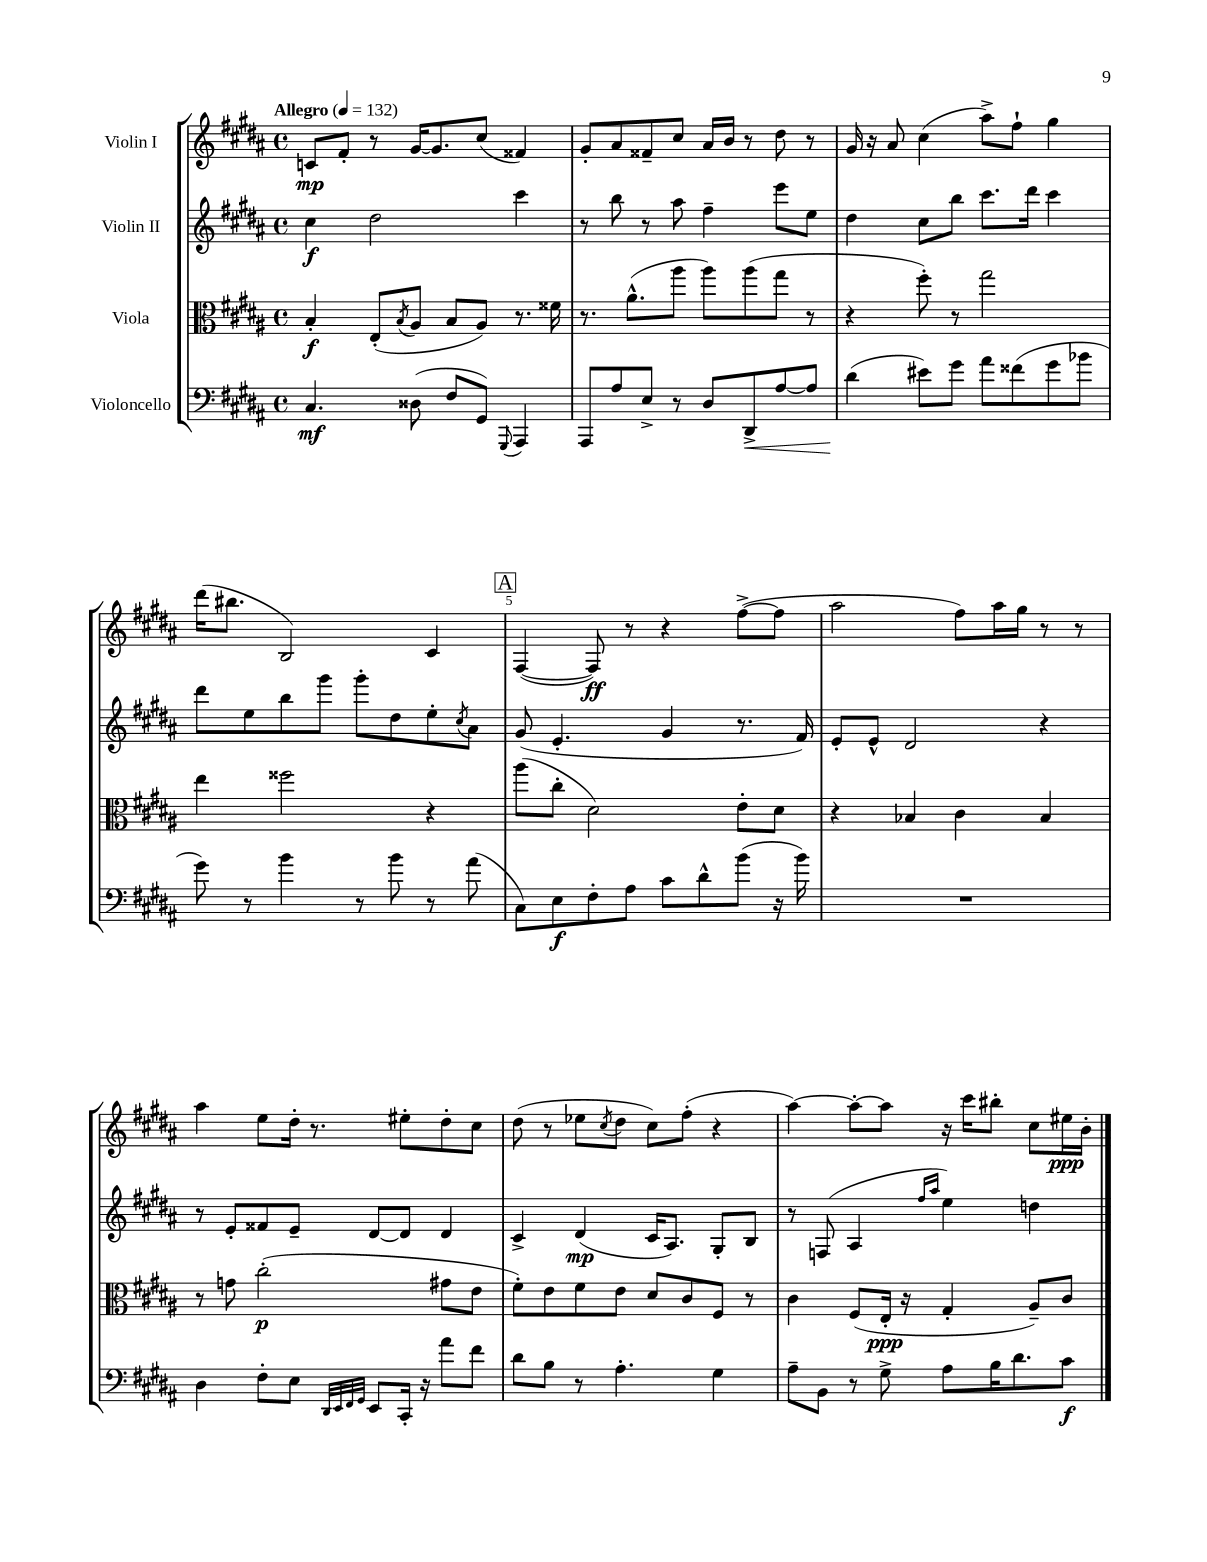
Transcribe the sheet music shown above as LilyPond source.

<<
\new StaffGroup <<
\new Staff = "s0" \with { instrumentName = "Violin I" } {
    \clef treble \key b \major \defaultTimeSignature \time 4/4 \tempo "Allegro" 4 = 132
    c'8\mp fis'8-. r8 gis'16~ gis'8. cis''8( fisis'4) |
    gis'8-. ais'8 fisis'8-- cis''8 ais'16 b'16 r8 dis''8 r8 |
    gis'16 r16 ais'8 cis''4( ais''8->) fis''8-! gis''4 |
    dis'''16( bis''8. b2) cis'4 |
    \mark \markup { \box "A" } fis4~( fis8\ff) r8 r4 fis''8~->( fis''8 |
    ais''2 fis''8) ais''16 gis''16 r8 r8 |
    ais''4 e''8 dis''16-. r8. eis''8-. dis''8-. cis''8 |
    dis''8( r8 ees''8 \acciaccatura { cis''8 } dis''8 cis''8) fis''8-.( r4 |
    ais''4~) ais''8~-. ais''8 r16 cis'''16 bis''8-. cis''8 eis''16\ppp b'16-. \bar "|." |
}
\new Staff = "s1" \with { instrumentName = "Violin II" } {
    \clef treble \key b \major \defaultTimeSignature \time 4/4
    cis''4\f dis''2 cis'''4 |
    r8 b''8 r8 ais''8 fis''4-- e'''8 e''8 |
    dis''4 cis''8 b''8 cis'''8. dis'''16 cis'''4 |
    dis'''8 e''8 b''8 gis'''8 gis'''8-. dis''8 e''8-. \acciaccatura { cis''8 } ais'8 |
    \mark \markup { \box "A" } gis'8( e'4.-. gis'4 r8. fis'16) |
    e'8-. e'8-^ dis'2 r4 |
    r8 e'8-. fisis'8 e'8-- dis'8~ dis'8 dis'4 |
    cis'4-> dis'4\mp( cis'16 ais8.) gis8-. b8 |
    r8 f8( ais4 \grace { fis''16 ais''16 } e''4) d''4 \bar "|." |
}
\new Staff = "s2" \with { instrumentName = "Viola" } {
    \clef alto \key b \major \defaultTimeSignature \time 4/4
    b4-.\f e8-.( \acciaccatura { b8 } ais8 b8 ais8) r8. fisis'16 |
    r8. ais'8.-^( ais''8 ais''8) ais''8( gis''8 r8 |
    r4 fis''8-.) r8 gis''2 |
    e''4 fisis''2 r4 |
    \mark \markup { \box "A" } ais''8( cis''8-. dis'2) e'8-. dis'8 |
    r4 bes4 cis'4 bes4 |
    r8 g'8 cis''2-.\p( gis'8 e'8 |
    fis'8-.) e'8 fis'8 e'8 dis'8 cis'8 fis8 r8 |
    cis'4 fis8( e16-.\ppp r16 gis4-. ais8--) cis'8 \bar "|." |
}
\new Staff = "s3" \with { instrumentName = "Violoncello" } {
    \clef bass \key b \major \defaultTimeSignature \time 4/4
    cis4.\mf disis8( fis8 gis,8) \appoggiatura { gis,,8 } ais,,4 |
    ais,,8 ais8 e8-> r8 dis8 dis,8->\< ais8~ ais8 |
    dis'4\!( eis'8) gis'8 ais'8 fisis'8( gis'8 bes'8 |
    gis'8) r8 b'4 r8 b'8 r8 ais'8( |
    \mark \markup { \box "A" } cis8) e8\f fis8-. ais8 cis'8 dis'8-^ b'8( r16 b'16) |
    R1 |
    dis4 fis8-. e8 \grace { dis,32 e,32 fis,32 gis,32 } e,8 cis,16-. r16 ais'8 fis'8 |
    dis'8 b8 r8 ais4.-. gis4 |
    ais8-- b,8 r8 gis8-> ais8 b16 dis'8. cis'8\f \bar "|." |
}
>>
>>
\layout { \context { \Score \override BarNumber.break-visibility = ##(#f #t #t) barNumberVisibility = #(every-nth-bar-number-visible 5) } }
